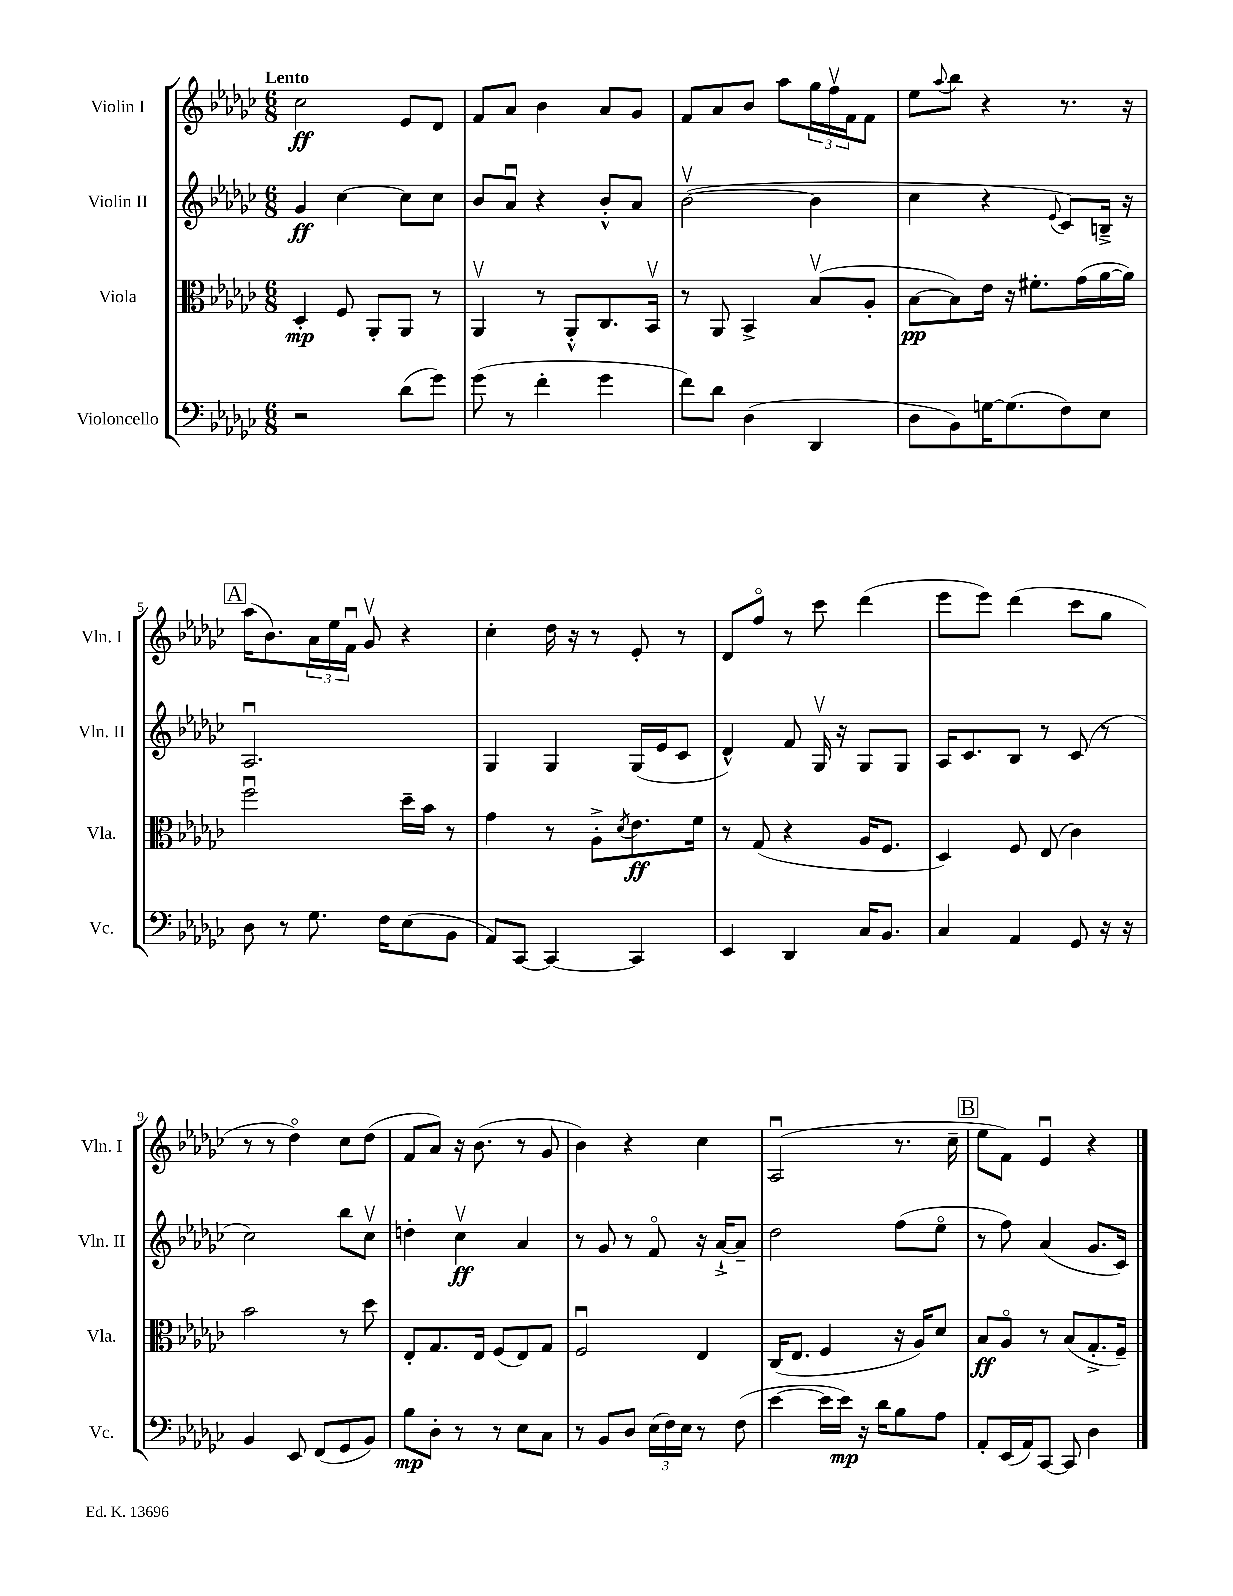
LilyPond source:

<<
\new StaffGroup <<
\new Staff = "s0" \with { instrumentName = "Violin I" shortInstrumentName = "Vln. I" } {
    \clef treble \key ges \major \numericTimeSignature \time 6/8 \tempo "Lento"
    ces''2\ff ees'8 des'8 |
    f'8 aes'8 bes'4 aes'8 ges'8 |
    f'8 aes'8 bes'8 aes''8 \tuplet 3/2 { ges''16 f''16\upbow f'16 } f'8 |
    ees''8 \appoggiatura { aes''8 } bes''8 r4 r8. r16 |
    \mark \markup { \box "A" } aes''16( bes'8.) \tuplet 3/2 { aes'16 ees''16 f'16\downbow } ges'8\upbow r4 |
    ces''4-. des''16 r16 r8 ees'8-. r8 |
    des'8 f''8\flageolet r8 ces'''8 des'''4( |
    ees'''8 ees'''8) des'''4( ces'''8 ges''8 |
    r8 r8 des''4\flageolet) ces''8 des''8( |
    f'8 aes'8) r16 bes'8.( r8 ges'8 |
    bes'4) r4 ces''4 |
    aes2\downbow( r8. ces''16-- |
    \mark \markup { \box "B" } ees''8 f'8) ees'4\downbow r4 \bar "|." |
}
\new Staff = "s1" \with { instrumentName = "Violin II" shortInstrumentName = "Vln. II" } {
    \clef treble \key ges \major \numericTimeSignature \time 6/8
    ges'4\ff ces''4~ ces''8 ces''8 |
    bes'8 aes'8\downbow r4 bes'8-.-^ aes'8 |
    bes'2~\upbow( bes'4 |
    ces''4 r4 \appoggiatura { ees'8 } ces'8) b16---> r16 |
    \mark \markup { \box "A" } aes2.\downbow |
    ges4 ges4 ges16( ees'16 ces'8 |
    des'4-^) f'8 ges16\upbow r16 ges8 ges8 |
    aes16 ces'8. bes8 r8 ces'8( r8 |
    ces''2) bes''8 ces''8\upbow |
    d''4-. ces''4\upbow\ff aes'4 |
    r8 ges'8 r8 f'8\flageolet r16 aes'16~-!-> aes'8-- |
    des''2 f''8( ees''8\flageolet |
    \mark \markup { \box "B" } r8 f''8) aes'4( ges'8. ces'16) \bar "|." |
}
\new Staff = "s2" \with { instrumentName = "Viola" shortInstrumentName = "Vla." } {
    \clef alto \key ges \major \numericTimeSignature \time 6/8
    des4-.\mp f8 aes,8-. aes,8 r8 |
    aes,4\upbow r8 aes,8-.-^ ces8. bes,16\upbow |
    r8 aes,8 bes,4-> bes8\upbow( aes8-. |
    bes8~\pp bes8) ees'16 r16 fis'8.-. ges'16( aes'16~ aes'16) |
    \mark \markup { \box "A" } f''2\downbow des''16-- bes'16 r8 |
    ges'4 r8 aes8-.-> \acciaccatura { des'8 } ees'8.\ff f'16 |
    r8 ges8( r4 aes16 f8. |
    des4) f8 ees8( ces'4) |
    bes'2 r8 des''8 |
    ees8-. ges8. ees16 f8( ees8) ges8 |
    f2\downbow ees4 |
    ces16( ees8. f4 r16 aes16) des'8 |
    \mark \markup { \box "B" } bes8\ff aes8\flageolet r8 bes8( ges8.-.-> f16--) \bar "|." |
}
\new Staff = "s3" \with { instrumentName = "Violoncello" shortInstrumentName = "Vc." } {
    \clef bass \key ges \major \numericTimeSignature \time 6/8
    r2 des'8( ges'8) |
    ges'8( r8 f'4-. ges'4 |
    f'8) des'8 des4( des,4 |
    des8 bes,8) g16~ g8.( f8) ees8 |
    \mark \markup { \box "A" } des8 r8 ges8. f16 ees8( bes,8 |
    aes,8) ces,8~ ces,4~ ces,4 |
    ees,4 des,4 ces16 bes,8. |
    ces4 aes,4 ges,8 r16 r16 |
    bes,4 ees,8 f,8( ges,8 bes,8) |
    bes8\mp des8-. r8 r8 ees8 ces8 |
    r8 bes,8 des8 \tuplet 3/2 { ees16( f16) ees16 } r8 f8( |
    ees'4~ ees'16 ees'16\mp) r16 des'16 bes8 aes8 |
    \mark \markup { \box "B" } aes,8-. ees,16( aes,16) ces,8~ ces,8 des4 \bar "|." |
}
>>
>>
